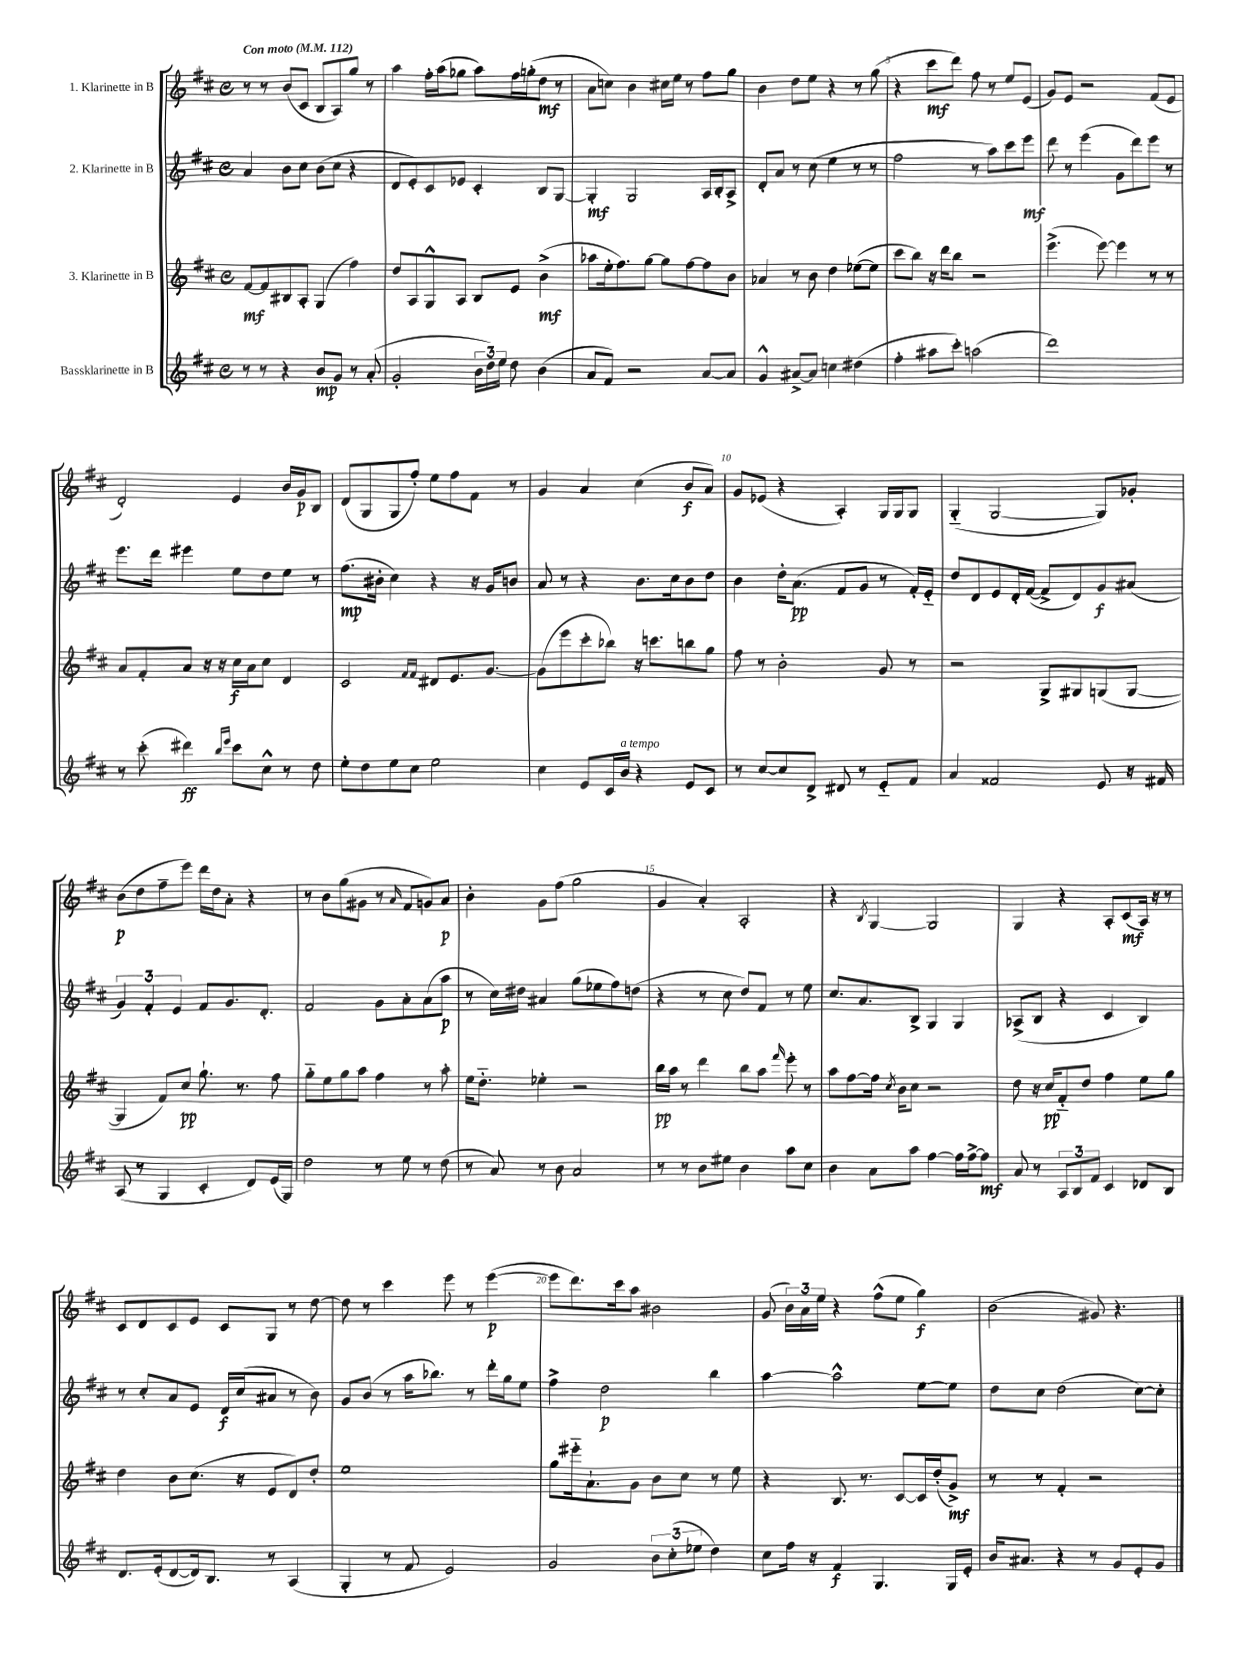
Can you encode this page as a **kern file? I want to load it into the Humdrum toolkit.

**kern	**kern	**kern	**kern
*staff4	*staff3	*staff2	*staff1
*clefG2	*clefG2	*clefG2	*clefG2
*k[f#c#]	*k[f#c#]	*k[f#c#]	*k[f#c#]
*M4/4	*M4/4	*M4/4	*M4/4
*met(c)	*met(c)	*met(c)	*met(c)
*MM112	*MM112	*MM112	*MM112
8r	[8f#	4a	8r
8r	8f#]	.	8r
4r	8B#	8b	(8b
.	8A'	8cc#	8c#
8b	(4G	(8b	8B
8g	.	8cc#	8A)
8r	4ff#)	4r	8gg
(8a'	.	.	8r
=	=	=	=
2g'	8dd	8d	4aa
.	8A	8e')	.
.	8G^^	8c#	16ff#'
.	.	.	(16aa
.	8A	8e-	8gg-
24b	8B	4c#'	8aa)
24dd)	.	.	.
24ee	.	.	.
8dd	8e	.	16ff#
.	.	.	(16gg'
(4b	(4b^	8B	8dd
.	.	[8G	8r
=	=	=	=
8a	8aa-	4G']	8a
8f#)	16ee'	.	8cc)
.	8.ff#)	.	.
2r	.	2G	4b
.	[8gg	.	.
.	8gg]	.	16cc#
.	.	.	16ee
.	[8ff#	.	8r
[8a	8ff#]	16A	8ff#
.	.	16B'	.
8a]	8b	8A^	8gg
=	=	=	=
4g^^	4a-	8d'	4b
.	.	8a	.
[8a#^	8r	8r	8dd
8a#]	8b	(8cc#	8ee
4cc	4dd	4ee	4r
(4dd#	([8ee-	8r	8r
.	8ee-]	8r	(8gg
=	=	=	=
4ff#'	8ccc#	2ff#	4r
.	8bb)	.	.
8aa#	16r	.	8ccc#
.	16ddd	.	.
8ccc#')	8bb	.	8ddd)
(2aa	2r	8r	8ff#
.	.	8aa)	8r
.	.	8ccc#	8ee
.	.	8eee	(8e
=	=	=	=
1ddd)	(4.eee^	8ddd	8g)
.	.	8r	8e
.	.	(4eee	2r
.	[8eee)	.	.
.	4eee]	8g	.
.	.	8ddd)	.
.	8r	8eee	(8f#
.	8r	8r	8e
=	=	=	=
8r	8a	8.eee	2d')
(8ccc#'	8f#'	.	.
.	.	16ddd	.
4ddd#)	8a	4eee#	.
.	16r	.	.
.	16r	.	.
16qqbb	.	.	.
16qqeee	.	.	.
8ccc#	16cc#	8ee	4e
.	16a	.	.
8cc#^^	8cc#	8dd	.
8r	4d	8ee	16b
.	.	.	16g
8dd	.	8r	8B
=	=	=	=
8ee'	2c#	(8.ff#	(8d
8dd	.	.	8G
.	.	16b#'	.
8ee	.	4cc#)	8G
8cc#	.	.	8ff#')
.	16qqf#	.	.
.	16qqf#	.	.
2ee	8d#	4r	8ee
.	8.e	.	8ff#
.	.	16r	8f#
.	[8.g	16g	.
.	.	8b	8r
=	=	=	=
4cc#	(8g]	8a	4g
.	8eee	8r	.
8e	8ccc#'	4r	4a
16c#	8bb-)	.	.
16b	.	.	.
4r	16r	8.b	(4cc#
.	8.ccc	.	.
.	.	16cc#	.
8e	8bb	8b	8b
8c#	8gg	8dd	8a)
=	=	=	=
8r	8ff#	4b	8g
[8cc#	8r	.	(8e-
8cc#]	2b'	16dd'	4r
.	.	(8.a	.
8d^	.	.	.
8d#	.	8f#	4A')
8r	.	8g	.
8e'~	8g	8r	16G
.	.	.	16G
8f#	8r	16f#')	8G
.	.	16e'~	.
=	=	=	=
4a	2r	8dd	(4G'~
.	.	8d	.
2f##	.	8e	[2G
.	.	16d'	.
.	.	([16f#	.
.	8G^	8f#^]	.
.	8G#	8d)	.
8e	(8G	8g	8G])
16r	[8G	(8a#	8g-'
16f#	.	.	.
=	=	=	=
(8A	4G]	6g)	(8b
8r	.	.	8dd
.	.	6f#'	.
4G	8f#)	.	8ff#~
.	.	6e	.
.	8cc#	.	8eee)
4c#'	8.gg`	8f#	16ddd
.	.	.	16dd
.	.	8.g	8a'
.	8.r	.	.
8d)	.	.	4r
.	.	8.d'	.
(16e	8ff#	.	.
16G)	.	.	.
=	=	=	=
2dd	8gg'~	2f#	8r
.	8ee	.	8b
.	8gg	.	(8gg
.	8aa	.	8g#
8r	4ff#	8g	8r
.	.	.	16qqa
8ee	.	8a'	8f#
8r	8r	(8a	8g)
(8dd	8aa'	8aa	8a
=	=	=	=
8r	16ee	8r	4b'
.	8.dd'~	.	.
8a)	.	16cc#)	.
.	.	16dd#	.
8r	4ee-'	4a#	8g
8b	.	.	(8ff#
2a	2r	(8gg	2gg
.	.	8ee-	.
.	.	8ff#)	.
.	.	(8dd	.
=	=	=	=
8r	16bb	4r	4g
.	16aa	.	.
8r	8r	.	.
8b	4ddd	8r	4a')
8ee#	.	8cc#	.
4b	8bb	8dd)	2A'
.	8aa	8f#	.
.	16qqfff#	.	.
8aa	8eee'	8r	.
8cc#	8r	8ee	.
=	=	=	=
4b	8aa	8.cc#	4r
.	[8ff#	.	.
.	.	8.a	.
.	.	.	8qB
8a	16ff#]	.	[4G
.	8qcc#	.	.
.	16b	.	.
8aa	8cc#	8B^	.
[4ff#	2r	4G	2G]
16ff#]	.	4G	.
[16ff#^	.	.	.
8ff#]	.	.	.
=	=	=	=
8a	8dd	(8A-^	4G
8r	16r	8B	.
.	16cc#	.	.
12A	8f#'~	4r	4r
12B	.	.	.
.	8dd	.	.
12f#	.	.	.
4c#	4ff#	4c#	8A'
.	.	.	(8c#
8d-	8ee	4B)	16A)
.	.	.	16r
8B	8gg	.	8r
=	=	=	=
8.d	4dd	8r	8c#
.	.	8cc#'	8d
(16e'	.	.	.
[8d	8b	8a	8c#
16d])	(8.cc#	8e	8e
8.B	.	.	.
.	.	16d	8c#
.	16r	(16cc#	.
8r	8e	8a#	8G
(4A	8d)	8r	8r
.	8dd'	8b)	[8dd
=	=	=	=
4G'	1ee	8g	8dd]
.	.	(8b	8r
8r	.	8r	4ccc#
8f#	.	16aa	.
.	.	8.bb-)	.
2e)	.	.	8eee
.	.	8r	8r
.	.	16ddd'	([4eee
.	.	16gg	.
.	.	8ee	.
=	=	=	=
2g	8gg	4ff#^	8eee]
.	16eee#'~	.	8.ddd)
.	8.a`	.	.
.	.	2dd	.
.	.	.	16ccc#
.	8g	.	8aa
12b	8b	.	2b#
(12cc#'	.	.	.
.	8cc#	.	.
12ee-	.	.	.
4dd)	8r	4bb	.
.	8ee	.	.
=	=	=	=
8cc#	4r	[4aa	(8g
16ff#	.	.	24b)
.	.	.	24a
16r	.	.	.
.	.	.	24ee
4f#	8.B	2aa^^]	4r
.	8.r	.	.
4.G	.	.	(8ff#^^
.	[8c#	.	8ee
.	16c#]	[8ee	4gg)
.	(16dd'	.	.
16G	8g^)	8ee]	.
16e'	.	.	.
=	=	=	=
16b	8r	8dd	(2b
8.a#	.	.	.
.	8r	8cc#	.
4r	4f#'	(2dd	.
8r	2r	.	8g#)
8g	.	.	4.r
8e'	.	[8cc#)	.
8g	.	8cc#']	.
==	==	==	==
*-	*-	*-	*-
